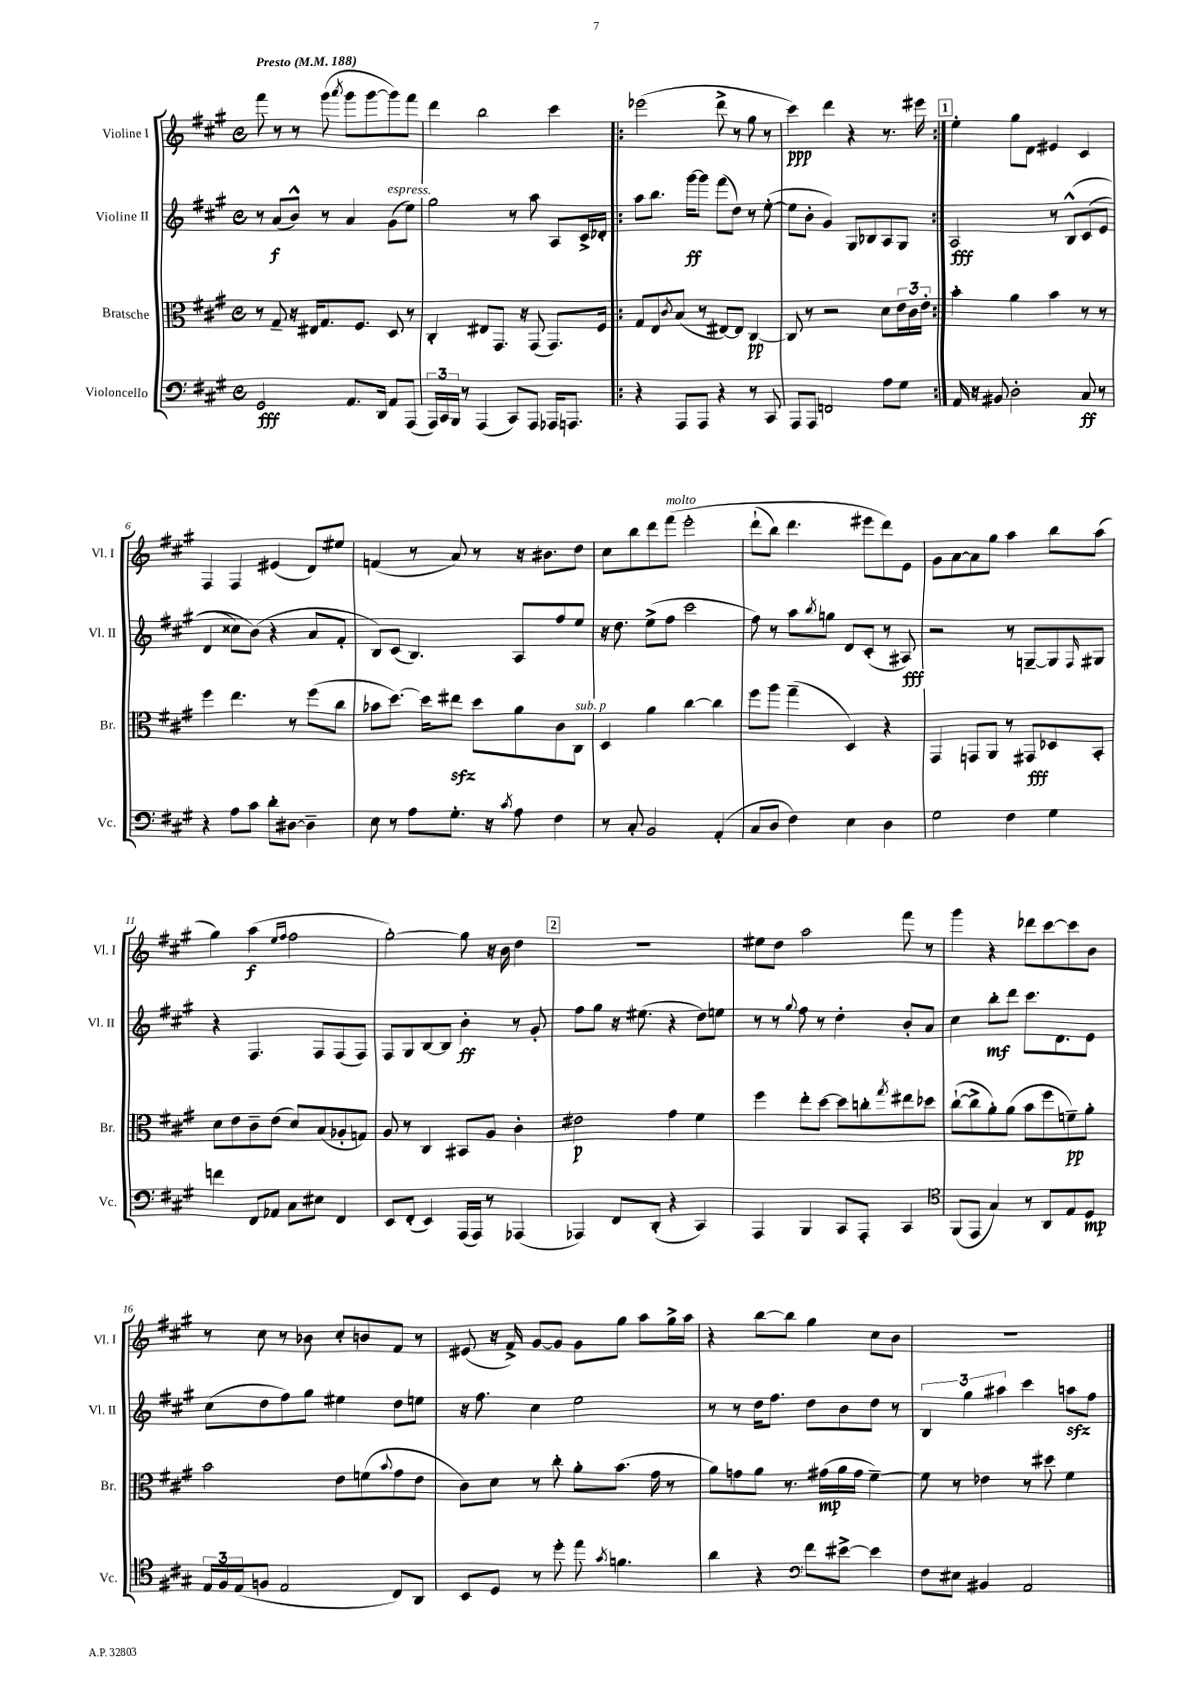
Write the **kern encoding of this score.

**kern	**dynam	**kern	**dynam	**kern	**dynam	**kern	**dynam
*part4	*part4	*part3	*part3	*part2	*part2	*part1	*part1
*staff4	*staff4	*staff3	*staff3	*staff2	*staff2	*staff1	*staff1
*I"Violoncello	*	*I"Bratsche	*	*I"Violine II	*	*I"Violine I	*
*I'Vc.	*	*I'Br.	*	*I'Vl. II	*	*I'Vl. I	*
*clefF4	*	*clefC3	*	*clefG2	*	*clefG2	*
*k[f#c#g#]	*	*k[f#c#g#]	*	*k[f#c#g#]	*	*k[f#c#g#]	*
*M4/4	*	*M4/4	*	*M4/4	*	*M4/4	*
*met(c)	*	*met(c)	*	*met(c)	*	*met(c)	*
*MM188	*	*MM188	*	*MM188	*	*MM188	*
=1	=1	=1	=1	=1	=1	=1	=1
!	!	!	!	!	!	!LO:TX:a:B:t=Presto	!
2GG#/	fff	8r	.	8r	.	8fff#\	.
.	.	8G#~/	.	(8a/L	f	8r	.
.	.	16r	.	8b^^/J)	.	8r	.
.	.	16E#X/KL	.	.	.	.	.
.	.	8.G#/	.	8r	.	(8ggg#\	.
.	.	.	.	.	.	8qaaa/	.
8.AA/L	.	.	.	4a/	.	8ggg#\L	.
.	.	8.F#/J	.	.	.	.	.
.	.	.	.	.	.	[8ggg#\	.
16DD/Jk	.	.	.	.	.	.	.
!	!	!	!	!LO:TX:a:i:t=espress.	!	!	!
8AA/L	.	8D/	.	(8g#\L	.	8ggg#\])	.
(8AAA/J	.	8r	.	8ee\J)	.	8fff#\J	.
=2	=2	=2	=2	=2	=2	=2	=2
24AAA/LL)	.	4C#'/	.	2gg#\	.	4ddd\	.
24CC#/	.	.	.	.	.	.	.
24BBB/JJ	.	.	.	.	.	.	.
8r	.	.	.	.	.	.	.
(4AAA/	.	8E#X/L	.	.	.	2bb\	.
.	.	8.GG#/J	.	.	.	.	.
8CC#/L)	.	.	.	8r	.	.	.
.	.	16r	.	.	.	.	.
8AAA/J	.	(8GG#/	.	8aa\	.	.	.
16AAA-X/KL	.	8.GG#/L)	.	8A/L	.	4ccc#\	.
8.AAAn/J	.	.	.	.	.	.	.
.	.	.	.	16c#^/L	.	.	.
.	.	16F#/Jk	.	16d-X'/JJ	.	.	.
=3!|:	=3!|:	=3!|:	=3!|:	=3!|:	=3!|:	=3!|:	=3!|:
4r	.	8G#/L	.	8aa\L	.	(2eee-X\	.
.	.	8E/	.	8.bb\J	.	.	.
.	.	8qc#/	.	.	.	.	.
8AAA/L	.	(8B/J	.	.	.	.	.
.	.	.	.	[16ggg#\KL	ff	.	.
8AAA/J	.	8r	.	8ggg#\J]	.	.	.
4r	.	[8E#X/L)	.	(8fff#\L	.	8ddd^\	.
.	.	8E#/J]	.	8dd\J)	.	8r	.
8r	.	[4C#/	pp	8r	.	8gg#\	.
8CC#/	.	.	.	([8ee'\	.	8r	.
=4	=4	=4	=4	=4	=4	=4	=4
8AAA/L	.	8C#/]	.	8ee\L]	.	4ccc#\)	ppp
8AAA/J	.	8r	.	8b'\J	.	.	.
2FFn/	.	2r	.	4g#/)	.	4ddd\	.
.	.	.	.	8G#/L	.	4r	.
.	.	.	.	8B-X/	.	.	.
8A\L	.	8d\L	.	8A/	.	8.r	.
8G#\J	.	24e\L	.	8G#/J	.	.	.
.	.	24c#\	.	.	.	.	.
.	.	.	.	.	.	16eee#X\	.
.	.	24e'\JJ	.	.	.	.	.
!!LO:REH:place=s1:t=1
=5:|!	=5:|!	=5:|!	=5:|!	=5:|!	=5:|!	=5:|!	=5:|!
16AA/	.	4b'\	.	2A/	fff	4ee'\	.
16r	.	.	.	.	.	.	.
8BB#X/	.	.	.	.	.	.	.
2D'\	.	4a\	.	.	.	8gg#\L	.
.	.	.	.	.	.	8d\J	.
.	.	4b\	.	8r	.	4e#X/	.
.	.	.	.	(8B^^/L	.	.	.
8C#/	ff	8r	.	(8c#/	.	4c#/	.
8r	.	8r	.	8e/J	.	.	.
!!LO:LB:g=z
=6	=6	=6	=6	=6	=6	=6	=6
4r	.	4ff#\	.	4d/	.	4F#/	.
8A\L	.	4.ee\	.	8cc##X\L)	.	4F#/	.
8c#\J	.	.	.	(8b\J)	.	.	.
8d'\L	.	.	.	4r	.	(4e#X/	.
[8D#X\J	.	8r	.	.	.	.	.
4D#~\]	.	(8ff#\L	.	8a/L	.	8d/L)	.
.	.	8cc#\J	.	8f#'/J	.	8ee#X/J	.
=7	=7	=7	=7	=7	=7	=7	=7
8E\	.	8b-X\L	.	8B/L)	.	(4fn/	.
8r	.	[8.dd\J)	.	(8c#/J	.	.	.
8A\L	.	.	.	4.B/)	.	8r	.
.	.	16dd\KL]	.	.	.	.	.
8.G#'\J	.	8ee#Xzz\J	.	.	.	8a/)	.
.	.	8dd\L	.	.	.	8r	.
16r	.	.	.	.	.	.	.
8qc#/	.	.	.	.	.	.	.
8A\	.	8a\	.	8A/L	.	16r	.
.	.	.	.	.	.	8.b#X\L	.
4F#\	.	8c#\	.	8ff#/	.	.	.
!	!	!LO:TX:a:i:t=sub. p	!	!	!	!	!
.	.	8C#\J	.	8ee/J	.	8dd\J	.
=8	=8	=8	=8	=8	=8	=8	=8
8r	.	4D/	.	16r	.	8cc#\L	.
.	.	.	.	8.dd\	.	.	.
8C#'/	.	.	.	.	.	8bb\	.
2BB/	.	4a\	.	(8ee^\L	.	8ddd\	.
!	!	!	!	!	!	!LO:TX:a:i:t=molto	!
.	.	.	.	8ff#\J	.	(8fff#\J	.
.	.	[4cc#\	.	2ccc#\	.	2eee'\	.
(4AA'/	.	4cc#\]	.	.	.	.	.
=9	=9	=9	=9	=9	=9	=9	=9
8C#/L	.	8ff#\L	.	8ff#\)	.	(8ddd`\L	.
8D/J	.	8aa\J	.	8r	.	8bb\J)	.
4F#\)	.	(4gg#~\	.	8aa\L	.	4.ddd\	.
.	.	.	.	8qbb/	.	.	.
.	.	.	.	8ggn\J	.	.	.
4E\	.	4D/)	.	8d/L	.	.	.
.	.	.	.	(8c#'/J	.	8eee#X\L	.
4D\	.	4r	.	8r	.	8ddd\)	.
.	.	.	.	8A#X/)	fff	8e\J	.
=10	=10	=10	=10	=10	=10	=10	=10
2G#\	.	4GG#/	.	2r	.	8g#\L	.
.	.	.	.	.	.	[8a\	.
.	.	8GGn/L	.	.	.	8a\]	.
.	.	8AA/J	.	.	.	8gg#\J	.
4F#\	.	8r	.	8r	.	4aa\	.
.	.	8GG#X/L	fff	[8Gn~/L	.	.	.
4G#\	.	8D-X/	.	8G/]	.	8bb\L	.
.	.	.	.	16qqF#/	.	.	.
.	.	8BB'/J	.	8G#X/J	.	(8aa\J	.
!!LO:LB:g=z
=11	=11	=11	=11	=11	=11	=11	=11
4fn\	.	8d\L	.	4r	.	4gg#\)	.
.	.	8e\	.	.	.	.	.
8FF#/L	.	8c#~\	.	4.F#/	.	(4aa\	f
8AA-X/J	.	(8e\J	.	.	.	.	.
.	.	.	.	.	.	16qqee/LL	.
.	.	.	.	.	.	16qqff#/JJ	.
8C#\L	.	8d/L)	.	.	.	2ff#\	.
8E#X\J	.	(8B/	.	8F#/L	.	.	.
4FF#/	.	8A-X'/	.	(8F#/	.	.	.
.	.	8Gn/J)	.	8F#/J)	.	.	.
=12	=12	=12	=12	=12	=12	=12	=12
8EE/L	.	8A/	.	8F#/L	.	[2gg#'\)	.
(8FF#'/J	.	8r	.	8G#/	.	.	.
4EE/)	.	4C#/	.	[8B/	.	.	.
.	.	.	.	8B/J]	.	.	.
(16AAA/LL	.	8BB#X/L	.	4b'\	ff	8gg#\]	.
16AAA/JJ)	.	.	.	.	.	.	.
8r	.	8A/J	.	.	.	16r	.
.	.	.	.	.	.	16b\	.
(4AAA-X/	.	4c#'\	.	8r	.	4dd\	.
.	.	.	.	8g#'/	.	.	.
!!LO:REH:place=s1:t=2
=13	=13	=13	=13	=13	=13	=13	=13
4AAA-X/)	.	2e#X\	p	8ff#\L	.	1r	.
.	.	.	.	8gg#\J	.	.	.
8FF#/L	.	.	.	16r	.	.	.
.	.	.	.	(8.ee#X\	.	.	.
(8DD'/J	.	.	.	.	.	.	.
4r	.	4g#\	.	4r	.	.	.
4CC#/)	.	4f#\	.	8dd\L)	.	.	.
.	.	.	.	8een\J	.	.	.
=14	=14	=14	=14	=14	=14	=14	=14
4AAA/	.	4ff#\	.	8r	.	8ee#X\L	.
.	.	.	.	8r	.	8dd\J	.
.	.	.	.	8qqgg#/	.	.	.
4BBB/	.	8ee'\L	.	8ff#\	.	2aa\	.
.	.	[8dd\J	.	8r	.	.	.
8CC#/L	.	8dd\L]	.	4dd'\	.	.	.
8AAA'/J	.	8ccn'\	.	.	.	.	.
.	.	8qgg#/	.	.	.	.	.
4CC#/	.	8ee#X\	.	8b'/L	.	8fff#\	.
.	.	8dd-X\J	.	8a/J	.	8r	.
=15	=15	=15	=15	=15	=15	=15	=15
*clefC4	*	*	*	*	*	*	*
(8FF#/L	.	([8cc#`\L	.	4cc#\	.	4ggg#\	.
8EE/J	.	8cc#^\]	.	.	.	.	.
4G#/)	.	8a'\)	.	8bb'\L	mf	4r	.
.	.	(8a\J	.	8ddd\J	.	.	.
8r	.	8b\L	.	8.ccc#\L	.	8ddd-X\L	.
8AA/L	.	8ff#\	.	.	.	[8ccc#\	.
.	.	.	.	8.d\	.	.	.
8E/	.	8fn~\)	pp	.	.	8ccc#\]	.
8D/J	mp	8a'\J	.	8e\J	.	8b\J	.
!!LO:LB:g=z
=16	=16	=16	=16	=16	=16	=16	=16
24E/LL	.	2b\	.	(8cc#\L	.	8r	.
24F#/	.	.	.	.	.	.	.
(24E/J	.	.	.	.	.	.	.
8Fn/J	.	.	.	8dd\	.	8cc#\	.
2E/	.	.	.	8ff#\)	.	8r	.
.	.	.	.	8gg#\J	.	8b-X\	.
.	.	8e\L	.	4ee#X\	.	8cc#'/L	.
.	.	(8fn\	.	.	.	8bn/	.
.	.	8qqb/	.	.	.	.	.
8C#/L)	.	8g#\	.	8dd\L	.	8f#/J	.
8AA/J	.	8e\J	.	8een\J	.	8r	.
=17	=17	=17	=17	=17	=17	=17	=17
8BB/L	.	8c#\L)	.	16r	.	(8e#X/	.
.	.	.	.	8.ff#\	.	.	.
8D/J	.	8d\J	.	.	.	16r	.
.	.	.	.	.	.	16f#^/)	.
8r	.	8r	.	4cc#\	.	[8g#/L	.
8dd'\	.	8cc#'\	.	.	.	8g#/J]	.
8ee\	.	8a'\L	.	2ee\	.	8g#\L	.
8qg#/	.	.	.	.	.	.	.
4.fn\	.	(8.b\J	.	.	.	8gg#\J	.
.	.	.	.	.	.	8aa\L	.
.	.	16g#\	.	.	.	.	.
.	.	8r	.	.	.	16gg#^\L	.
.	.	.	.	.	.	16aa\JJ	.
=18	=18	=18	=18	=18	=18	=18	=18
4a\	.	8a\L)	.	8r	.	4r	.
.	.	8gn\	.	8r	.	.	.
4r	.	8a\J	.	16dd\KL	.	[8bb\L	.
.	.	.	.	8.ff#\J	.	.	.
.	.	8.r	.	.	.	8bb\J]	.
*clefF4	*	*	*	*	*	*	*
8f#\L	.	.	.	8dd\L	.	4gg#\	.
.	.	(16g#X\LL	mp	.	.	.	.
[8e#X^\J	.	16a\	.	8b\	.	.	.
.	.	16g#\JJ	.	.	.	.	.
4e#\]	.	[4f#~\)	.	8dd\J	.	8cc#\L	.
.	.	.	.	8r	.	8b\J	.
=19	=19	=19	=19	=19	=19	=19	=19
8F#\L	.	8f#\]	.	6B/	.	1r	.
8E#X\J	.	8r	.	.	.	.	.
.	.	.	.	6gg#\	.	.	.
4BB#X/	.	4e-X\	.	.	.	.	.
.	.	.	.	6aa#X\	.	.	.
2AA/	.	8r	.	4ccc#\	.	.	.
.	.	8dd#X\	.	.	.	.	.
.	.	4f#\	.	8aanzz\L	.	.	.
.	.	.	.	8ff#\J	.	.	.
==	==	==	==	==	==	==	==
*-	*-	*-	*-	*-	*-	*-	*-
